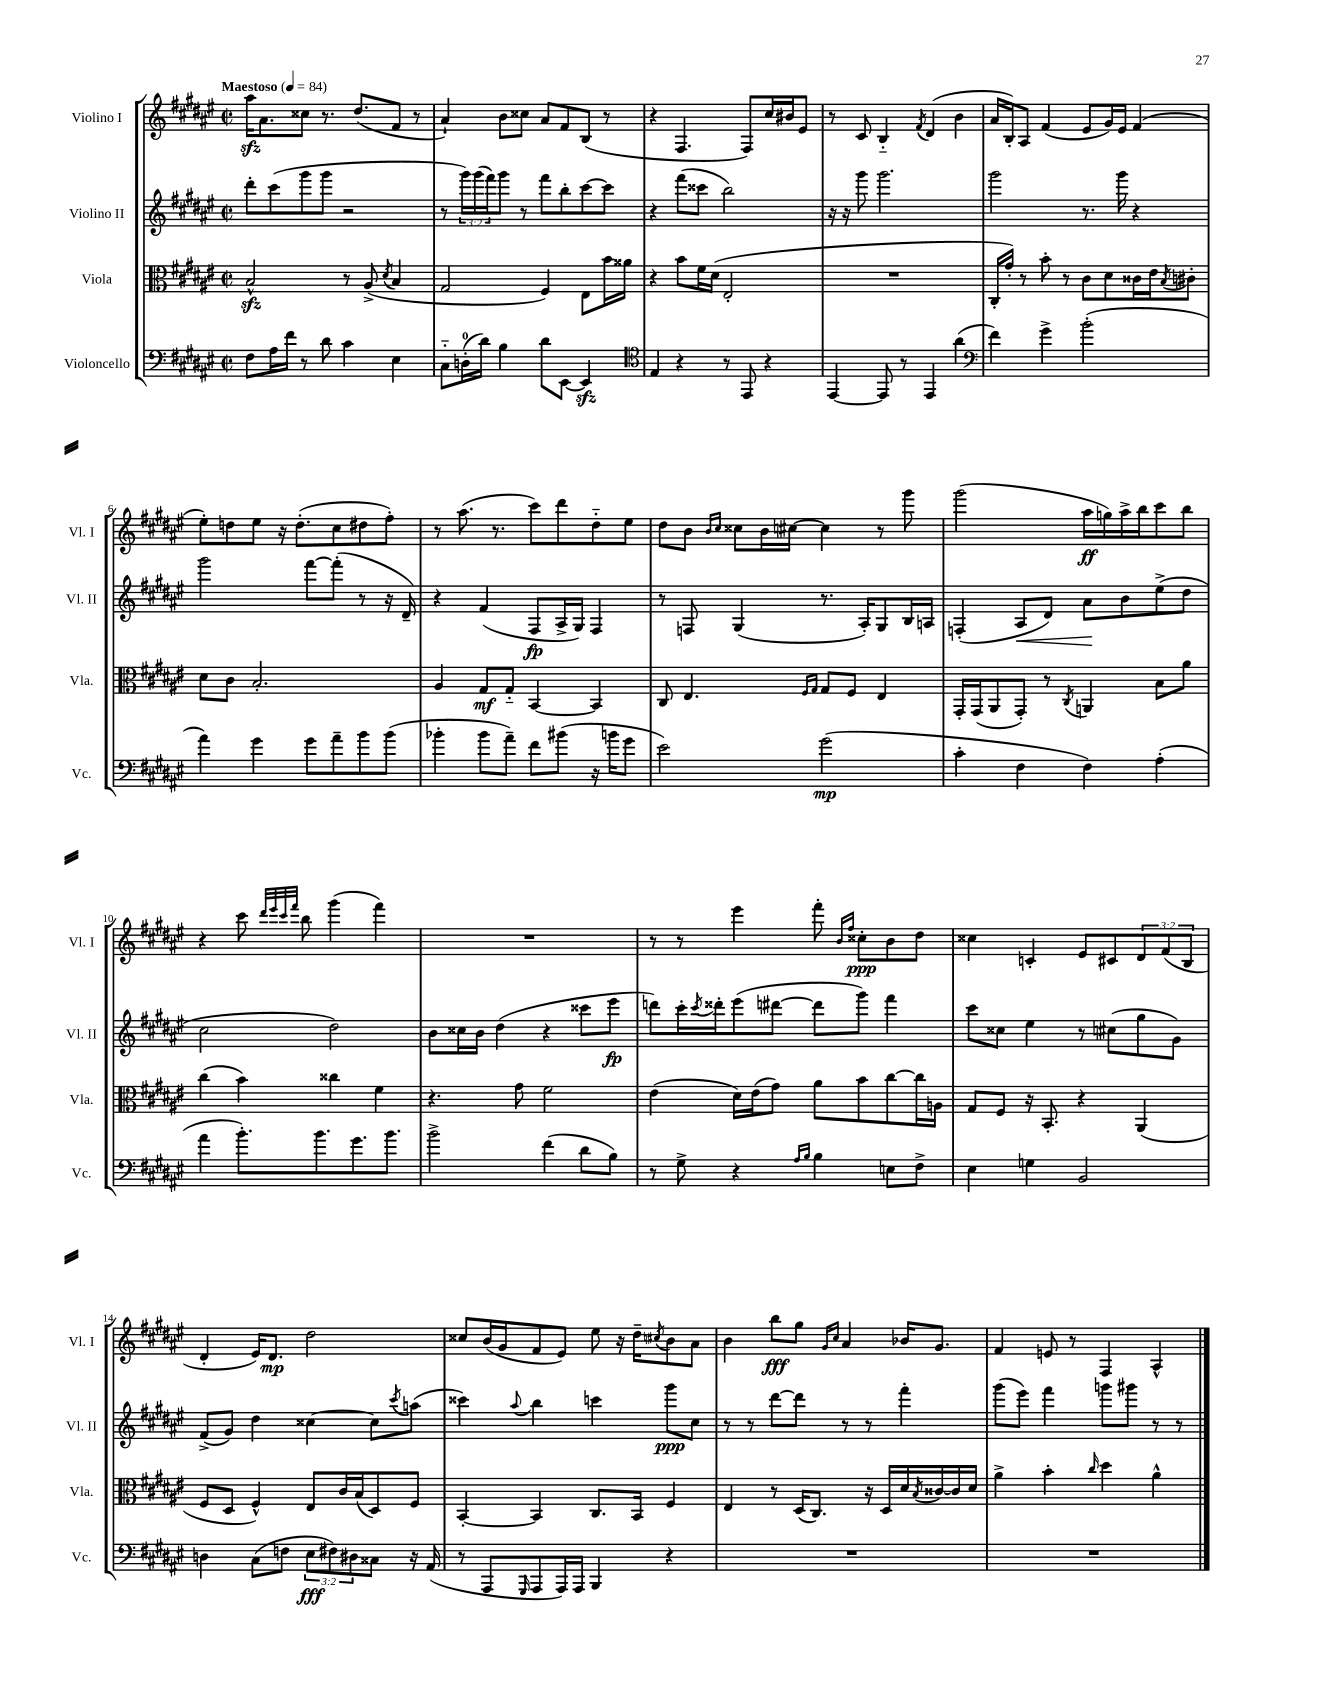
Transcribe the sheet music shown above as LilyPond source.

<<
\new StaffGroup <<
\new Staff = "s0" \with { instrumentName = "Violino I" shortInstrumentName = "Vl. I" } {
    \clef treble \key fis \major \defaultTimeSignature \time 2/2 \override Staff.TupletNumber.text = #tuplet-number::calc-fraction-text \tempo "Maestoso" 4 = 84
    ais''16\sfz ais'8. cisis''8 r8. dis''8.( fis'8 r8 |
    ais'4-!) b'8 cisis''8 ais'8 fis'8 b8( r8 |
    r4 fis4. fis8) cis''16 bis'16 eis'8 |
    r8 cis'8 b4-_ \acciaccatura { fis'8 } dis'4( b'4 |
    ais'16 b16-.) ais8 fis'4( eis'8 gis'16) eis'16 fis'4( |
    eis''8-.) d''8 eis''8 r16 d''8.-.( cis''8 dis''8 fis''8-.) |
    r8 ais''8.( r8. cis'''8) dis'''8 dis''8-_ eis''8 |
    dis''8 b'8 \grace { b'16 cis''16 } cisis''8 b'16 cis''16~ cis''4 r8 gis'''8 |
    gis'''2( ais''16\ff g''16) ais''16-> b''16 cis'''8 b''8 |
    r4 cis'''8 \grace { dis'''32 eis'''32 cis'''32 fis'''32 } b''8 gis'''4( fis'''4) |
    R1 |
    r8 r8 eis'''4 fis'''8-. \grace { b'16 fis''16 } cisis''8-.\ppp b'8 dis''8 |
    cisis''4 c'4-. eis'8 cis'8 \tuplet 3/2 { dis'8 fis'8( b8 } |
    dis'4-. eis'16) dis'8.\mp dis''2 |
    cisis''8 b'16( gis'16 fis'8 eis'8) eis''8 r16 dis''16-- \acciaccatura { cis''8 } b'8 ais'8 |
    b'4 b''8\fff gis''8 \grace { gis'16 cis''16 } ais'4 bes'16 gis'8. |
    fis'4 e'8 r8 fis4 ais4-^ \bar "|." |
}
\new Staff = "s1" \with { instrumentName = "Violino II" shortInstrumentName = "Vl. II" } {
    \clef treble \key fis \major \defaultTimeSignature \time 2/2 \override Staff.TupletNumber.text = #tuplet-number::calc-fraction-text
    dis'''8-. cis'''8( gis'''8 gis'''8 r2 |
    r8 \tuplet 3/2 { gis'''16) gis'''16( fis'''16) } gis'''8 r8 fis'''8 b''8-. cis'''8~ cis'''8 |
    r4 fis'''8( cisis'''8 b''2) |
    r16 r16 gis'''8 gis'''2. |
    gis'''2 r8. gis'''16 r4 |
    gis'''2 fis'''8~ fis'''8-.( r8 r16 dis'16--) |
    r4 fis'4( fis8\fp ais16-> gis16) fis4 |
    r8 f8 gis4( r8. ais16-.) gis8 b16 a16 |
    f4-.( ais8\< dis'8) ais'8\! b'8 eis''8->( dis''8 |
    cis''2 dis''2) |
    b'8 cisis''16 b'16 dis''4( r4 cisis'''8 eis'''8\fp |
    d'''8) cis'''16-. \acciaccatura { cis'''8 } disis'''16-. eis'''8( dis'''8~ dis'''8 gis'''8) fis'''4 |
    cis'''8 cisis''8 eis''4 r8 cis''8( gis''8 gis'8) |
    fis'8->( gis'8) dis''4 cisis''4~ cisis''8 \acciaccatura { cis'''8 } a''8( |
    cisis'''4) \appoggiatura { ais''8 } b''4 c'''4 gis'''8\ppp cis''8 |
    r8 r8 dis'''8~ dis'''8 r8 r8 fis'''4-. |
    gis'''8( eis'''8) fis'''4 g'''8 gis'''8 r8 r8 \bar "|." |
}
\new Staff = "s2" \with { instrumentName = "Viola" shortInstrumentName = "Vla." } {
    \clef alto \key fis \major \defaultTimeSignature \time 2/2
    b2-^\sfz r8 ais8->( \acciaccatura { dis'8 } b4 |
    gis2 fis4) eis8 b'16 aisis'16 |
    r4 b'8 fis'16 dis'16( eis2-. |
    R1 |
    cis16-. gis'16-.) r8 b'8-. r8 cis'8 dis'8 cisis'16 eis'16 \acciaccatura { b8 } cis'8-. |
    dis'8 cis'8 b2.-. |
    ais4 gis8\mf gis8-_ b,4~ b,4 |
    cis8 eis4. \grace { fis16 gis16 } gis8 fis8 eis4 |
    gis,16-. gis,16( ais,8 gis,8-.) r8 \acciaccatura { cis8 } a,4 b8 ais'8 |
    cis''4( b'4) cisis''4 fis'4 |
    r4. gis'8 fis'2 |
    eis'4( dis'16) eis'16( gis'8) ais'8 b'8 cis''8~ cis''16 a16 |
    gis8 fis8 r16 b,8.-. r4 ais,4( |
    fis8 dis8 fis4-^) eis8 cis'16 b16( dis8) fis8 |
    b,4~-. b,4 cis8. b,16 fis4 |
    eis4 r8 dis16( cis8.) r16 dis16 dis'16 \acciaccatura { b8 } cisis'16~ cisis'16 dis'16 |
    ais'4-> b'4-. \grace { cis''16 } dis''4 ais'4-^ \bar "|." |
}
\new Staff = "s3" \with { instrumentName = "Violoncello" shortInstrumentName = "Vc." } {
    \clef bass \key fis \major \defaultTimeSignature \time 2/2 \override Staff.TupletNumber.text = #tuplet-number::calc-fraction-text
    fis8 ais16 fis'16 r8 dis'8 cis'4 eis4 |
    cis8-_ d16-0-.( dis'16) b4 dis'8 eis,8~ eis,4\sfz |
    \clef tenor eis4 r4 r8 eis,8 r4 |
    eis,4~ eis,8 r8 eis,4 ais'4( |
    \clef bass fis'4) gis'4-> b'2-.( |
    ais'4) gis'4 gis'8 ais'8-- b'8 b'8( |
    bes'4-. bes'8 ais'8--) fis'8 bis'8( r16 b'16 gis'8 |
    eis'2) gis'2\mp( |
    cis'4-. fis4 fis4) ais4-.( |
    ais'4 b'8.-.) b'8. gis'8. b'8. |
    b'2-> fis'4( dis'8 b8) |
    r8 gis8-> r4 \grace { ais16 b16 } b4 e8 fis8-> |
    eis4 g4 b,2 |
    d4 cis8( f8 \tuplet 3/2 { eis8\fff fis8) dis8 } cisis8 r16 ais,16( |
    r8 ais,,8 \grace { gis,,16 } ais,,8 ais,,16) ais,,16 b,,4 r4 |
    R1 |
    R1 \bar "|." |
}
>>
>>
